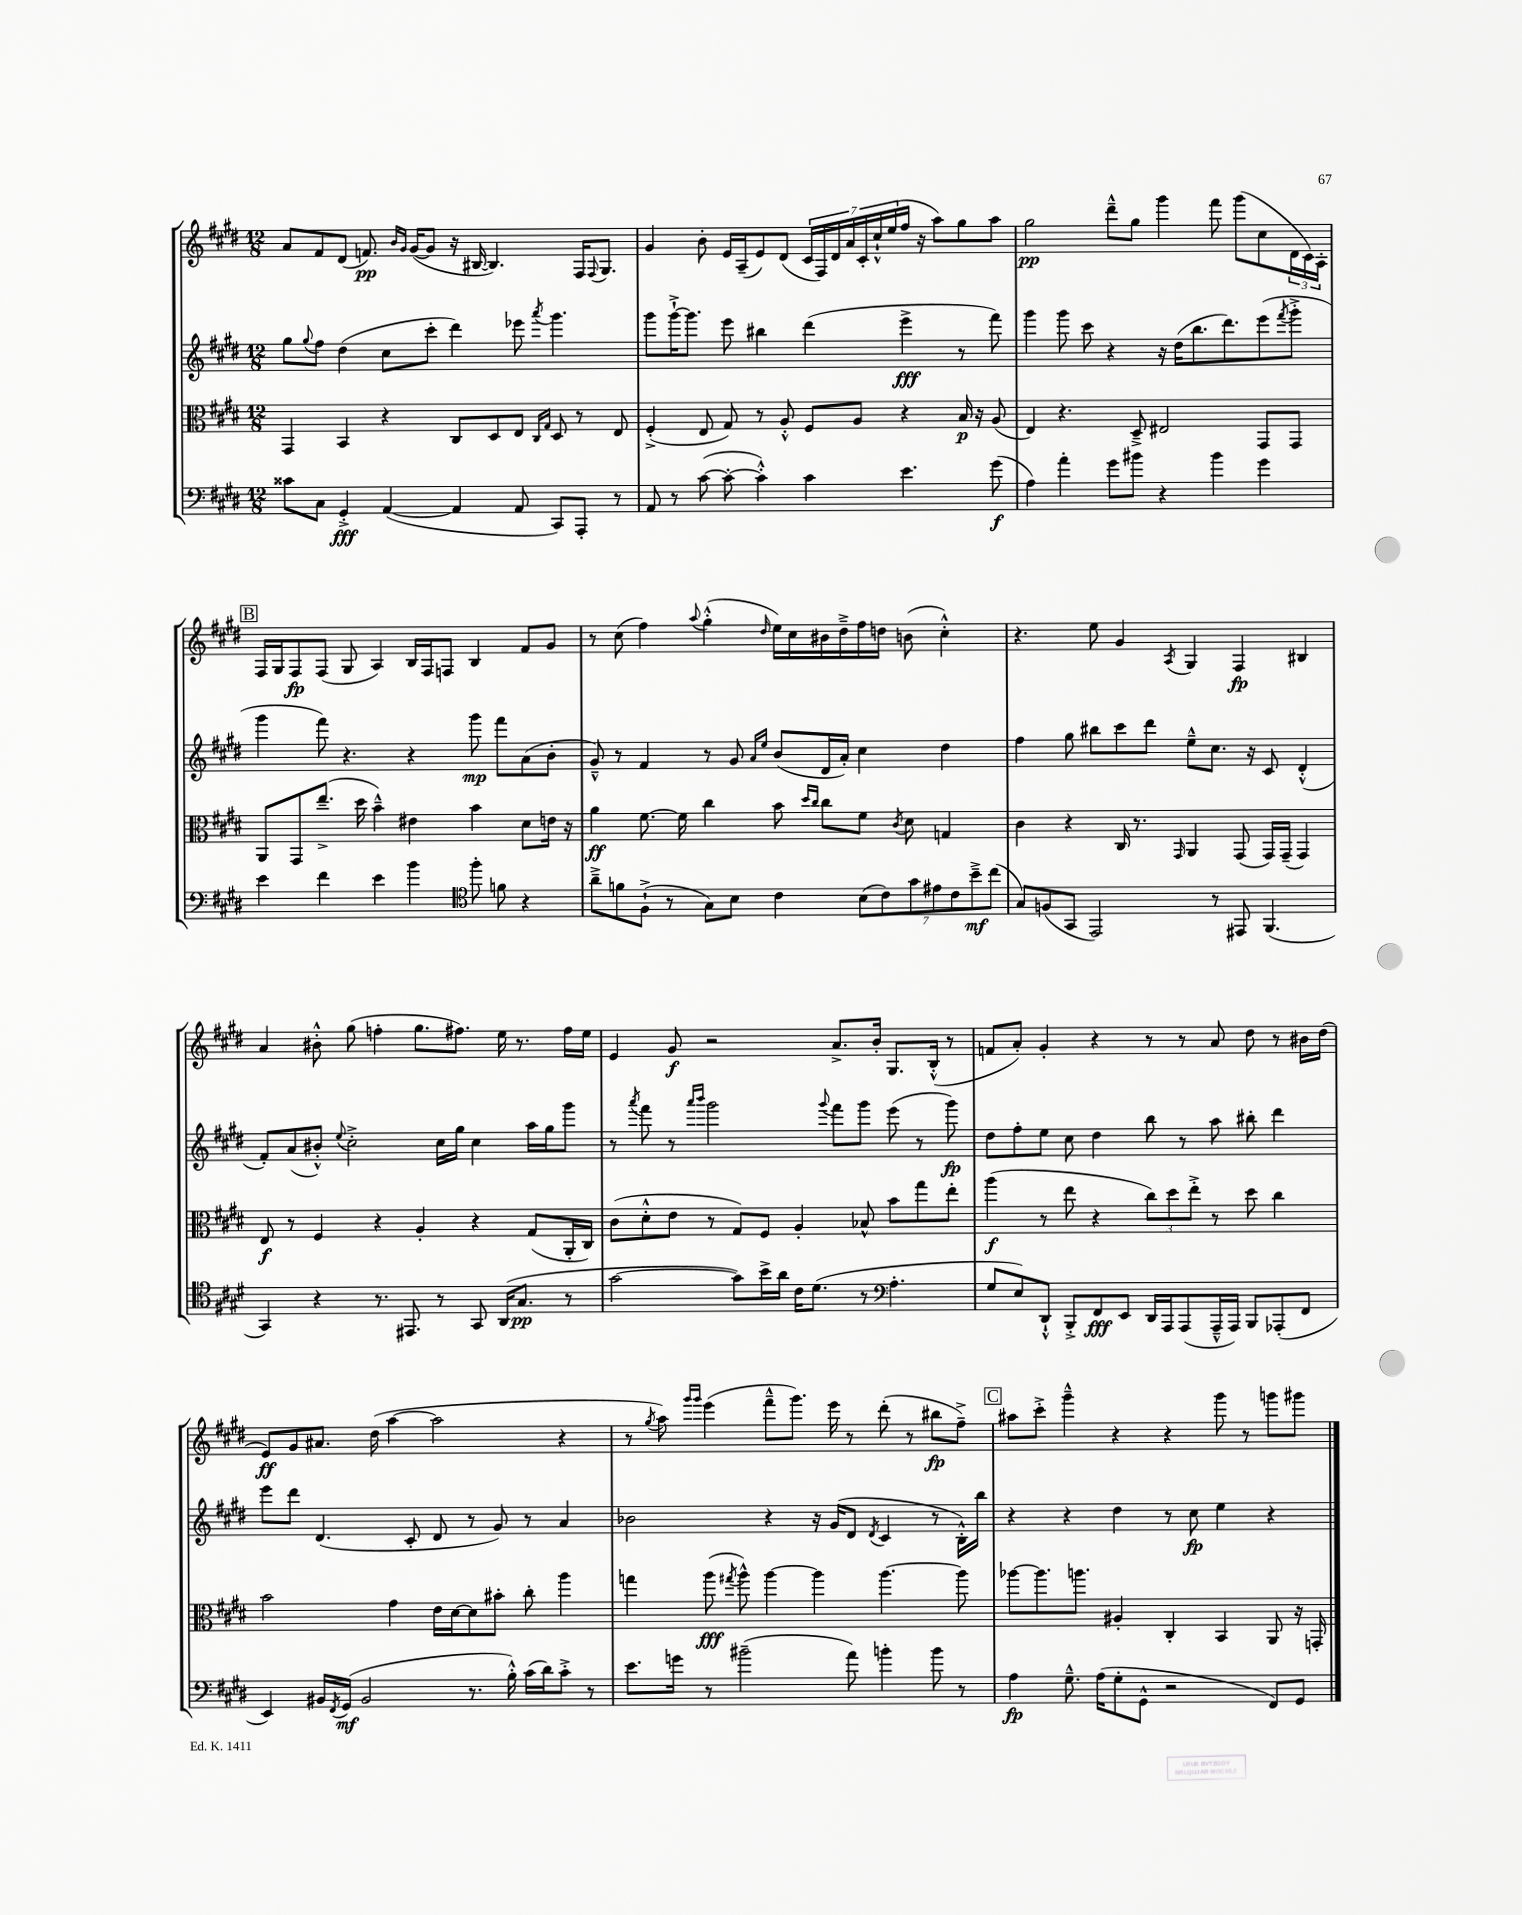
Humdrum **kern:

**kern	**dynam	**kern	**dynam	**kern	**dynam	**kern	**dynam
*part4	*part4	*part3	*part3	*part2	*part2	*part1	*part1
*staff4	*staff4	*staff3	*staff3	*staff2	*staff2	*staff1	*staff1
*clefF4	*	*clefC3	*	*clefG2	*	*clefG2	*
*k[f#c#g#d#]	*	*k[f#c#g#d#]	*	*k[f#c#g#d#]	*	*k[f#c#g#d#]	*
*M12/8	*	*M12/8	*	*M12/8	*	*M12/8	*
=79	=79	=79	=79	=79	=79	=79	=79
8c##X\L	.	4GG#/	.	8gg#\L	.	8a/L	.
.	.	.	.	8qqgg#/	.	.	.
8C#\J	.	.	.	8ff#\J	.	8f#/	.
4GG#'^/	fff	4BB/	.	(4dd#\	.	(8d#/J	.
.	.	.	.	.	.	8.fn/)	pp
([4AA/	.	4r	.	8cc#\L	.	.	.
.	.	.	.	.	.	16qqb/LL	.
.	.	.	.	.	.	16qqg#/JJ	.
.	.	.	.	.	.	([16g#/KL	.
.	.	.	.	8ccc#'\J	.	8g#/J]	.
4AA/]	.	8C#/L	.	4ddd#\)	.	16r	.
.	.	.	.	.	.	[16B#X/	.
.	.	8D#/	.	.	.	4.B#/])	.
8AA/	.	8E/J	.	8eee-X\	.	.	.
.	.	16qqC#/LL	.	.	.	.	.
.	.	16qqG#/JJ	.	8qaaa/	.	.	.
8CC#/L)	.	8D#/	.	4.ggg#\	.	.	.
8AAA'/J	.	8r	.	.	.	16F#/KL	.
.	.	.	.	.	.	8qqF#/	.
.	.	.	.	.	.	8.G#/J	.
8r	.	8E/	.	.	.	.	.
=80	=80	=80	=80	=80	=80	=80	=80
8AA/	.	(4F#'^/	.	8ggg#\L	.	4g#/	.
8r	.	.	.	[16ggg#`^\K	.	.	.
.	.	.	.	8.ggg#\J]	.	.	.
([8c#\	.	8E/	.	.	.	8b'\	.
8c#'\_	.	8G#/)	.	8eee\	.	16e/LL	.
.	.	.	.	.	.	(16A~/J	.
4c#'^^\])	.	8r	.	4bb#X\	.	8e/)	.
.	.	8A'^^/	.	.	.	(8d#/J	.
4c#\	.	8F#/L	.	(4ddd#\	.	28c#/LL	.
.	.	.	.	.	.	28F#/)	.
.	.	.	.	.	.	28d#/	.
.	.	.	.	.	.	28a/	.
.	.	8A/J	.	.	.	.	.
.	.	.	.	.	.	28c#'/	.
.	.	.	.	.	.	28cc#`^^/	.
.	.	.	.	.	.	(28ee/	.
4.e\	.	4r	.	4eee^\	fff	16ff#/JJ	.
.	.	.	.	.	.	16r	.
.	.	.	.	.	.	8aa\L)	.
.	.	16B/	p	8r	.	8gg#\	.
.	.	16r	.	.	.	.	.
(8g#\	f	(8A/	.	8fff#\)	.	8aa\J	.
=81	=81	=81	=81	=81	=81	=81	=81
4A\)	.	4E/)	.	4ggg#\	.	2gg#\	pp
4a'\	.	4.r	.	8ggg#\	.	.	.
.	.	.	.	8ccc#\	.	.	.
8g#\L	.	.	.	4r	.	8ddd#~^^\L	.
8b#X\J	.	8D#~^/	.	.	.	8gg#\J	.
4r	.	2E#X/	.	16r	.	4ggg#\	.
.	.	.	.	(16dd#\KL	.	.	.
.	.	.	.	8.bb\	.	.	.
4b#\	.	.	.	.	.	8fff#\	.
.	.	.	.	8.ddd#\)	.	.	.
.	.	.	.	.	.	(8ggg#\L	.
4g#\	.	8GG#/L	.	(8eee\	.	8cc#\	.
.	.	.	.	8qfff#/	.	.	.
.	.	8GG#/J	.	8ggg#'^\J	.	24d#\L	.
.	.	.	.	.	.	24c#\)	.
.	.	.	.	.	.	24A'\JJ	.
!!LO:LB:g=z
!!LO:REH:place=s1:t=B
=82	=82	=82	=82	=82	=82	=82	=82
4e\	.	8AA/L	.	4ggg#\	.	16F#/LL	.
.	.	.	.	.	.	16G#/J	.
.	.	8GG#/	.	.	.	8F#/	fp
4f#\	.	(8.ee~^/J	.	8fff#\)	.	(8F#/J	.
.	.	.	.	4.r	.	8G#/	.
.	.	16dd#\	.	.	.	.	.
4e\	.	4b~^^\)	.	.	.	4A/)	.
4b\	.	4e#X\	.	4r	.	16B/LL	.
.	.	.	.	.	.	16F#/J	.
.	.	.	.	.	.	8Fn/J	.
*clefC4	*	*	*	*	*	*	*
8ff#'\	.	4b\	.	8ggg#\	mp	4B/	.
8fn\	.	.	.	8fff#\L	.	.	.
4r	.	8d#\L	.	(8a\	.	8f#/L	.
.	.	16en\Jk	.	8b'\J	.	8g#/J	.
.	.	16r	.	.	.	.	.
=83	=83	=83	=83	=83	=83	=83	=83
8a~^\L	.	4a\	ff	8g#~^^/)	.	8r	.
8fn\	.	.	.	8r	.	(8cc#\	.
(8F#`^\J	.	[8.f#\	.	4f#/	.	4ff#\)	.
8r	.	.	.	.	.	.	.
.	.	16f#\]	.	.	.	.	.
.	.	.	.	.	.	8qqaa/	.
8G#\L)	.	4cc#\	.	8r	.	(4gg#'^^\	.
8B\J	.	.	.	8g#/	.	.	.
.	.	.	.	16qqa/LL	.	.	.
.	.	.	.	16qqee/JJ	.	16qqdd#/	.
4c#\	.	8b\	.	(8b/L	.	16ee\LL)	.
.	.	.	.	.	.	16cc#\	.
.	.	16qqdd#/LL	.	.	.	.	.
.	.	16qqcc#/JJ	.	.	.	.	.
.	.	8cc#\L	.	16d#/L	.	16b#X\	.
.	.	.	.	16a'/JJ)	.	16dd#~^\	.
(14B\L	.	8f#\J	.	4cc#\	.	16ff#\	.
.	.	.	.	.	.	16ddn\JJ	.
14c#\)	.	.	.	.	.	.	.
.	.	8qc#/	.	.	.	.	.
.	.	8d#\	.	.	.	(8bn\	.
14g#\	.	.	.	.	.	.	.
14e#X\	.	.	.	.	.	.	.
.	.	4Gn/	.	4dd#\	.	4cc#'^^\)	.
14c#\	.	.	.	.	.	.	.
14b~^\	mf	.	.	.	.	.	.
(14cc#\J	.	.	.	.	.	.	.
=84	=84	=84	=84	=84	=84	=84	=84
8G#/L)	.	4c#\	.	4ff#\	.	4.r	.
(8Fn/	.	.	.	.	.	.	.
8GG#/J	.	4r	.	8gg#\	.	.	.
2EE/)	.	.	.	8bb#X\L	.	8ee\	.
.	.	16C#/	.	8ccc#\	.	4g#/	.
.	.	8.r	.	.	.	.	.
.	.	.	.	8ddd#\J	.	.	.
.	.	16qqGG#/	.	.	.	8qA/	.
.	.	4AA/	.	8ee~^^\L	.	4G#/	.
8r	.	.	.	8.cc#\J	.	.	.
8EE#X/	.	(8GG#/	.	.	.	4F#/	fp
.	.	.	.	16r	.	.	.
(4.FF#/	.	16GG#/LL)	.	8c#/	.	.	.
.	.	(16GG#~/JJ	.	.	.	.	.
.	.	4GG#/)	.	(4d#'^^/	.	4B#X/	.
!!LO:LB:g=z
=85	=85	=85	=85	=85	=85	=85	=85
4GG#/)	.	8E/	f	8f#'/L)	.	4a/	.
.	.	8r	.	(8a/	.	.	.
4r	.	4F#/	.	8b#X'^^/J)	.	8b#X'^^\	.
.	.	.	.	8qqee/	.	.	.
.	.	.	.	2cc#'^\	.	(8gg#\	.
8.r	.	4r	.	.	.	4ffn'\	.
8.EE#X/	.	.	.	.	.	.	.
.	.	4A'/	.	.	.	8.gg#\L	.
8r	.	.	.	16cc#\LL	.	.	.
.	.	.	.	16gg#\JJ	.	8.ff#X\J)	.
8GG#/	.	4r	.	4cc#\	.	.	.
(16AA/KL	.	.	.	.	.	16ee\	.
8.G#/J	pp	.	.	.	.	8.r	.
.	.	(8G#/L	.	16aa\LL	.	.	.
.	.	.	.	16gg#\J	.	.	.
8r	.	16AA'/L	.	8ggg#\J	.	16ff#\LL	.
.	.	16C#/JJ)	.	.	.	16ee\JJ	.
=86	=86	=86	=86	=86	=86	=86	=86
[2g#\	.	(8c#\L	.	8r	.	4e/	.
.	.	.	.	8qaaa/	.	.	.
.	.	8d#'^^\	.	8fff#\	.	.	.
.	.	8e\J	.	8r	.	8g#/	f
.	.	.	.	16qqaaa/LL	.	.	.
.	.	.	.	16qqbbb/JJ	.	.	.
.	.	8r	.	2ggg#\	.	2r	.
8g#\L])	.	8G#/L)	.	.	.	.	.
16b^\L	.	8F#/J	.	.	.	.	.
16a\JJ	.	.	.	.	.	.	.
16c#\KL	.	4A'/	.	.	.	.	.
(8.d#\J	.	.	.	.	.	.	.
.	.	.	.	8qqggg#/	.	.	.
.	.	.	.	8fff#\L	.	8.a^/L	.
8r	.	8B-X^^/	.	8ggg#\J	.	.	.
.	.	.	.	.	.	16b'/Jk	.
*clefF4	*	*	*	*	*	*	*
4.A'\	.	8b\L	.	(8eee\	.	8.G#/L	.
.	.	8gg#\	.	8r	.	.	.
.	.	.	.	.	.	(16B'^^/Jk	.
.	.	8ee'\J	.	8ggg#\)	fp	8r	.
=87	=87	=87	=87	=87	=87	=87	=87
8G#/L	.	(4aa\	f	8dd#\L	.	8fn/L	.
8E/)	.	.	.	8ff#'\	.	8a'/J)	.
8DD#`^^/J	.	8r	.	8ee\J	.	4g#'/	.
8BBB'^/L	.	8ee\	.	8cc#\	.	.	.
8FF#/	fff	4r	.	4dd#\	.	4r	.
8EE/J	.	.	.	.	.	.	.
16DD#/LL	.	12cc#\L)	.	8bb\	.	8r	.
16AAA/J	.	.	.	.	.	.	.
.	.	12dd#\	.	.	.	.	.
(8AAA/	.	.	.	8r	.	8r	.
.	.	12ee'^\J	.	.	.	.	.
16AAA~^^/L	.	8r	.	8aa\	.	8a/	.
16AAA/JJ)	.	.	.	.	.	.	.
8BBB/L	.	8dd#\	.	8bb#X'\	.	8dd#\	.
(8AAA-X'/	.	4cc#\	.	4ddd#\	.	8r	.
8FF#/J	.	.	.	.	.	16b#X\LL	.
.	.	.	.	.	.	(16dd#\JJ	.
!!LO:LB:g=z
=88	=88	=88	=88	=88	=88	=88	=88
4EE/)	.	2b\	.	8eee\L	.	8e/L)	ff
.	.	.	.	8ddd#\J	.	8g#/	.
16BB#X/LL	.	.	.	(4.d#/	.	8.a#X/J	.
8qFF#/	.	.	.	.	.	.	.
(16GG#/JJ	mf	.	.	.	.	.	.
2BB#/	.	.	.	.	.	.	.
.	.	.	.	.	.	(16dd#\	.
.	.	4g#\	.	.	.	[4aa\	.
.	.	.	.	8c#'/	.	.	.
.	.	16e\LL	.	8d#/	.	2aa\]	.
.	.	[16d#\J	.	.	.	.	.
8.r	.	8d#\]	.	8r	.	.	.
.	.	8b#X'\J	.	8g#/)	.	.	.
16B'^^\)	.	.	.	.	.	.	.
(16c#\LL	.	8cc#'\	.	8r	.	.	.
16d#\J)	.	.	.	.	.	.	.
8c#'^\J	.	4aa\	.	4a/	.	4r	.
8r	.	.	.	.	.	.	.
=89	=89	=89	=89	=89	=89	=89	=89
8.e\L	.	4ggn\	.	2b-X\	.	8r	.
.	.	.	.	.	.	8qgg#/	.
.	.	.	.	.	.	8aa\)	.
16gn\Jk	.	.	.	.	.	.	.
.	.	.	.	.	.	16qqggg#/LL	.
.	.	.	.	.	.	16qqggg#/JJ	.
8r	.	(8aa\	fff	.	.	(4eee\	.
.	.	8qgg#X/	.	.	.	.	.
(2b#X~\	.	8aa^^\)	.	.	.	.	.
.	.	[4aa\	.	4r	.	8fff#~^^\L	.
.	.	.	.	.	.	8.ggg#\J)	.
.	.	4aa\]	.	16r	.	.	.
.	.	.	.	(16g#/KL	.	16eee\	.
8a\)	.	.	.	8d#/J	.	8r	.
.	.	.	.	8qd#/	.	.	.
4bn'\	.	[4.aa\	.	4c#/	.	(8ddd#'\	.
.	.	.	.	.	.	8r	.
8b\	.	.	.	8r	.	8bb#X\L	fp
8r	.	8aa\]	.	16B'^^\LL)	.	8ff#~^\J)	.
.	.	.	.	16bb\JJ	.	.	.
!!LO:REH:place=s1:t=C
=90	=90	=90	=90	=90	=90	=90	=90
4A\	fp	[8aa-X\L	.	4r	.	8aa#X\L	.
.	.	8.aa-\]	.	.	.	8ccc#'^\J	.
8.G#~^^\	.	.	.	4r	.	4ggg#~^^\	.
.	.	8.aan\J	.	.	.	.	.
(16A\KL	.	.	.	.	.	.	.
8G#'\	.	4A#X'/	.	4dd#\	.	4r	.
8GG#^^\J	.	.	.	.	.	.	.
2r	.	4C#'/	.	8r	.	4r	.
.	.	.	.	8cc#\	fp	.	.
.	.	4BB/	.	4ee\	.	8ggg#\	.
.	.	.	.	.	.	8r	.
8FF#/L)	.	8AA/	.	4r	.	8gggn\L	.
8GG#/J	.	16r	.	.	.	8ggg#X\J	.
.	.	16GGn'/	.	.	.	.	.
==	==	==	==	==	==	==	==
*-	*-	*-	*-	*-	*-	*-	*-
